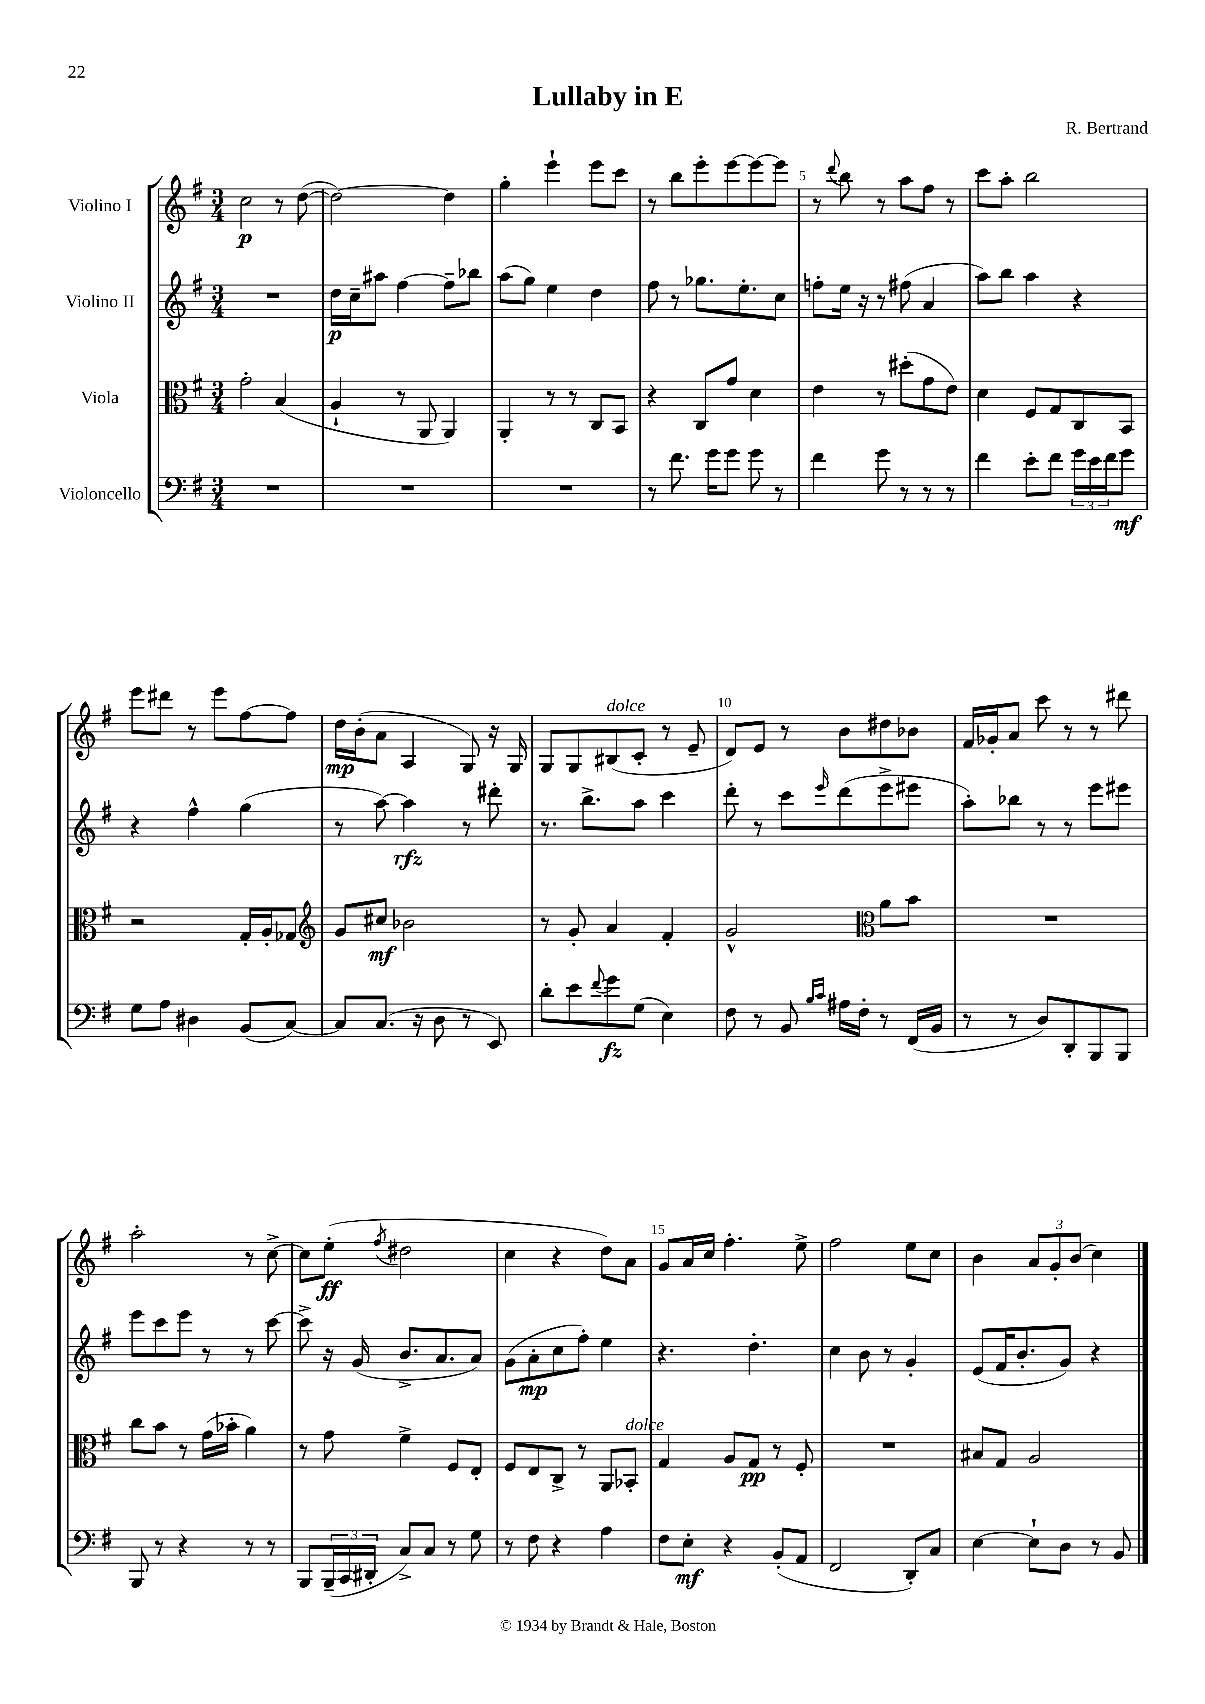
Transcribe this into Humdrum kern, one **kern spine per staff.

**kern	**dynam	**kern	**dynam	**kern	**dynam	**kern	**dynam
*part4	*part4	*part3	*part3	*part2	*part2	*part1	*part1
*staff4	*staff4	*staff3	*staff3	*staff2	*staff2	*staff1	*staff1
*I"Violoncello	*	*I"Viola	*	*I"Violino II	*	*I"Violino I	*
*clefF4	*	*clefC3	*	*clefG2	*	*clefG2	*
*k[f#]	*	*k[f#]	*	*k[f#]	*	*k[f#]	*
*M3/4	*	*M3/4	*	*M3/4	*	*M3/4	*
=1	=1	=1	=1	=1	=1	=1	=1
2.r	.	2g'\	.	2.r	.	2cc\	p
.	.	(4B/	.	.	.	8r	.
.	.	.	.	.	.	([8dd\	.
=2	=2	=2	=2	=2	=2	=2	=2
2.r	.	4A`/	.	16dd\LL	p	2dd\_)	.
.	.	.	.	16cc~\J	.	.	.
.	.	.	.	8aa#X\J	.	.	.
.	.	8r	.	[4ff#\	.	.	.
.	.	8AA/	.	.	.	.	.
.	.	4AA/)	.	8ff#~\L]	.	4dd\]	.
.	.	.	.	8bb-X\J	.	.	.
=3	=3	=3	=3	=3	=3	=3	=3
2.r	.	4AA'/	.	(8aa\L	.	4gg'\	.
.	.	.	.	8gg\J)	.	.	.
.	.	8r	.	4ee\	.	4eee`\	.
.	.	8r	.	.	.	.	.
.	.	8C/L	.	4dd\	.	8eee\L	.
.	.	8BB/J	.	.	.	8ccc\J	.
=4	=4	=4	=4	=4	=4	=4	=4
8r	.	4r	.	8ff#\	.	8r	.
8.f#\	.	.	.	8r	.	8bb\L	.
.	.	8C/L	.	8.gg-X\L	.	8eee'\	.
16g\KL	.	.	.	.	.	.	.
8g\J	.	8g/J	.	.	.	[8eee\	.
.	.	.	.	8.ee'\	.	.	.
8g\	.	4d\	.	.	.	8eee\_	.
8r	.	.	.	8cc\J	.	8eee\J]	.
=5	=5	=5	=5	=5	=5	=5	=5
4f#\	.	4e\	.	8ffn'\L	.	8r	.
.	.	.	.	.	.	8qqddd/	.
.	.	.	.	16ee\Jk	.	8bb\	.
.	.	.	.	16r	.	.	.
8g\	.	8r	.	8r	.	8r	.
8r	.	(8dd#X'\L	.	(8ff#X\	.	8aa\L	.
8r	.	8g\	.	4a/	.	8ff#\J	.
8r	.	8e\J)	.	.	.	8r	.
=6	=6	=6	=6	=6	=6	=6	=6
4f#\	.	4d\	.	8aa\L)	.	8ccc\L	.
.	.	.	.	8bb\J	.	8aa'\J	.
8e'\L	.	8F#/L	.	4aa\	.	2bb\	.
8f#\J	.	8G/	.	.	.	.	.
24g\LL	.	8C/	.	4r	.	.	.
24e\	.	.	.	.	.	.	.
24f#\J	.	.	.	.	.	.	.
8g\J	mf	8BB/J	.	.	.	.	.
!!LO:LB:g=z
=7	=7	=7	=7	=7	=7	=7	=7
8G\L	.	2r	.	4r	.	8eee\L	.
8A\J	.	.	.	.	.	8ddd#X\J	.
4D#X\	.	.	.	4ff#^^\	.	8r	.
.	.	.	.	.	.	8eee\L	.
(8BB/L	.	16G'/LL	.	(4gg\	.	[8ff#\	.
.	.	16A'/J	.	.	.	.	.
[8C/J)	.	8G-X/J	.	.	.	8ff#\J]	.
=8	=8	=8	=8	=8	=8	=8	=8
*	*	*clefG2	*	*	*	*	*
8C/L]	.	8g/L	.	8r	.	16dd\LL	mp
.	.	.	.	.	.	(16b'\J	.
(8.C/J	.	8cc#X/J	mf	[8aa\)	.	8a\J	.
.	.	2b-X\	.	4aa\]	rfz	4A/	.
16r	.	.	.	.	.	.	.
8D\	.	.	.	.	.	.	.
8r	.	.	.	8r	.	8G/)	.
8EE/)	.	.	.	8ddd#X'\	.	16r	.
.	.	.	.	.	.	16G/	.
=9	=9	=9	=9	=9	=9	=9	=9
8d'\L	.	8r	.	8.r	.	8G/L	.
8e\	.	8g'/	.	.	.	8G/	.
.	.	.	.	8.bb^\L	.	.	.
8qqf#/	.	.	.	.	.	.	.
!	!	!	!	!	!	!LO:TX:a:i:t=dolce	!
8g\	fz	4a/	.	.	.	(8B#X/	.
(8G\J	.	.	.	8aa\J	.	8c'/J	.
4E\)	.	4f#'/	.	4ccc\	.	8r	.
.	.	.	.	.	.	8e~/	.
=10	=10	=10	=10	=10	=10	=10	=10
8F#\	.	2g^^/	.	8ddd'\	.	8d/L)	.
8r	.	.	.	8r	.	8e/J	.
8BB/	.	.	.	8ccc\L	.	8r	.
16qqB/LL	.	.	.	.	.	.	.
16qqc/JJ	.	.	.	16qqeee/	.	.	.
16A#X\LL	.	.	.	(8ddd\	.	8b\L	.
16F#'\JJ	.	.	.	.	.	.	.
*	*	*clefC3	*	*	*	*	*
8r	.	8a\L	.	8eee^\	.	8dd#X\	.
(16FF#/LL	.	8b\J	.	8eee#X\J	.	8b-X\J	.
16BB/JJ	.	.	.	.	.	.	.
=11	=11	=11	=11	=11	=11	=11	=11
8r	.	2.r	.	8aa'\L)	.	16f#/LL	.
.	.	.	.	.	.	16g-X'/J	.
8r	.	.	.	8bb-X\J	.	8a/J	.
8D/L)	.	.	.	8r	.	8ccc\	.
8DD'/	.	.	.	8r	.	8r	.
8BBB/	.	.	.	8eee\L	.	8r	.
8BBB/J	.	.	.	8eee#X\J	.	8ddd#X\	.
!!LO:LB:g=z
=12	=12	=12	=12	=12	=12	=12	=12
8BBB/	.	8cc\L	.	8eee\L	.	2aa'\	.
8r	.	8b\J	.	8ccc\	.	.	.
4r	.	8r	.	8eee\J	.	.	.
.	.	(16g\LL	.	8r	.	.	.
.	.	16b-X'\JJ	.	.	.	.	.
8r	.	4a\)	.	8r	.	8r	.
8r	.	.	.	[8ccc\	.	[8cc^\	.
=13	=13	=13	=13	=13	=13	=13	=13
8BBB/L	.	8r	.	8ccc^\]	.	8cc\L]	.
(24BBB~/L	.	8g\	.	16r	.	(8ee'\J	ff
24CC/	.	.	.	.	.	.	.
.	.	.	.	(16g/	.	.	.
24DD#X'/JJ	.	.	.	.	.	.	.
.	.	.	.	.	.	8qff#/	.
8C^/L)	.	4f#^\	.	8.b^/L	.	2dd#X\	.
8C/J	.	.	.	.	.	.	.
.	.	.	.	8.a/	.	.	.
8r	.	8F#/L	.	.	.	.	.
8G\	.	8E'/J	.	8a/J)	.	.	.
=14	=14	=14	=14	=14	=14	=14	=14
8r	.	8F#/L	.	(8g\L	.	4cc\	.
8F#\	.	8E/	.	8a'\	mp	.	.
4r	.	8C^/J	.	8cc\	.	4r	.
.	.	8r	.	8ff#'\J)	.	.	.
4A\	.	8AA/L	.	4ee\	.	8dd\L)	.
!	!	!LO:TX:a:i:t=dolce	!	!	!	!	!
.	.	8BB-X'/J	.	.	.	8a\J	.
=15	=15	=15	=15	=15	=15	=15	=15
8F#\L	.	4G/	.	4.r	.	8g/L	.
8E'\J	mf	.	.	.	.	16a/L	.
.	.	.	.	.	.	16cc/JJ	.
4r	.	8A/L	.	.	.	4.ff#'\	.
.	.	8G/J	pp	4.dd'\	.	.	.
(8BB'/L	.	8r	.	.	.	.	.
8AA/J	.	8F#'/	.	.	.	8ee^\	.
=16	=16	=16	=16	=16	=16	=16	=16
2FF#/	.	2.r	.	4cc\	.	2ff#\	.
.	.	.	.	8b\	.	.	.
.	.	.	.	8r	.	.	.
8DD'/L)	.	.	.	4g'/	.	8ee\L	.
8C/J	.	.	.	.	.	8cc\J	.
=17	=17	=17	=17	=17	=17	=17	=17
[4E\	.	8B#X/L	.	(8e/L	.	4b\	.
.	.	8G/J	.	16f#/K	.	.	.
.	.	.	.	8.b'/	.	.	.
8E`\L]	.	2A/	.	.	.	12a/L	.
.	.	.	.	.	.	12g'/	.
8D\J	.	.	.	8g/J)	.	.	.
.	.	.	.	.	.	(12b/J	.
8r	.	.	.	4r	.	4cc\)	.
8BB/	.	.	.	.	.	.	.
==	==	==	==	==	==	==	==
*-	*-	*-	*-	*-	*-	*-	*-
